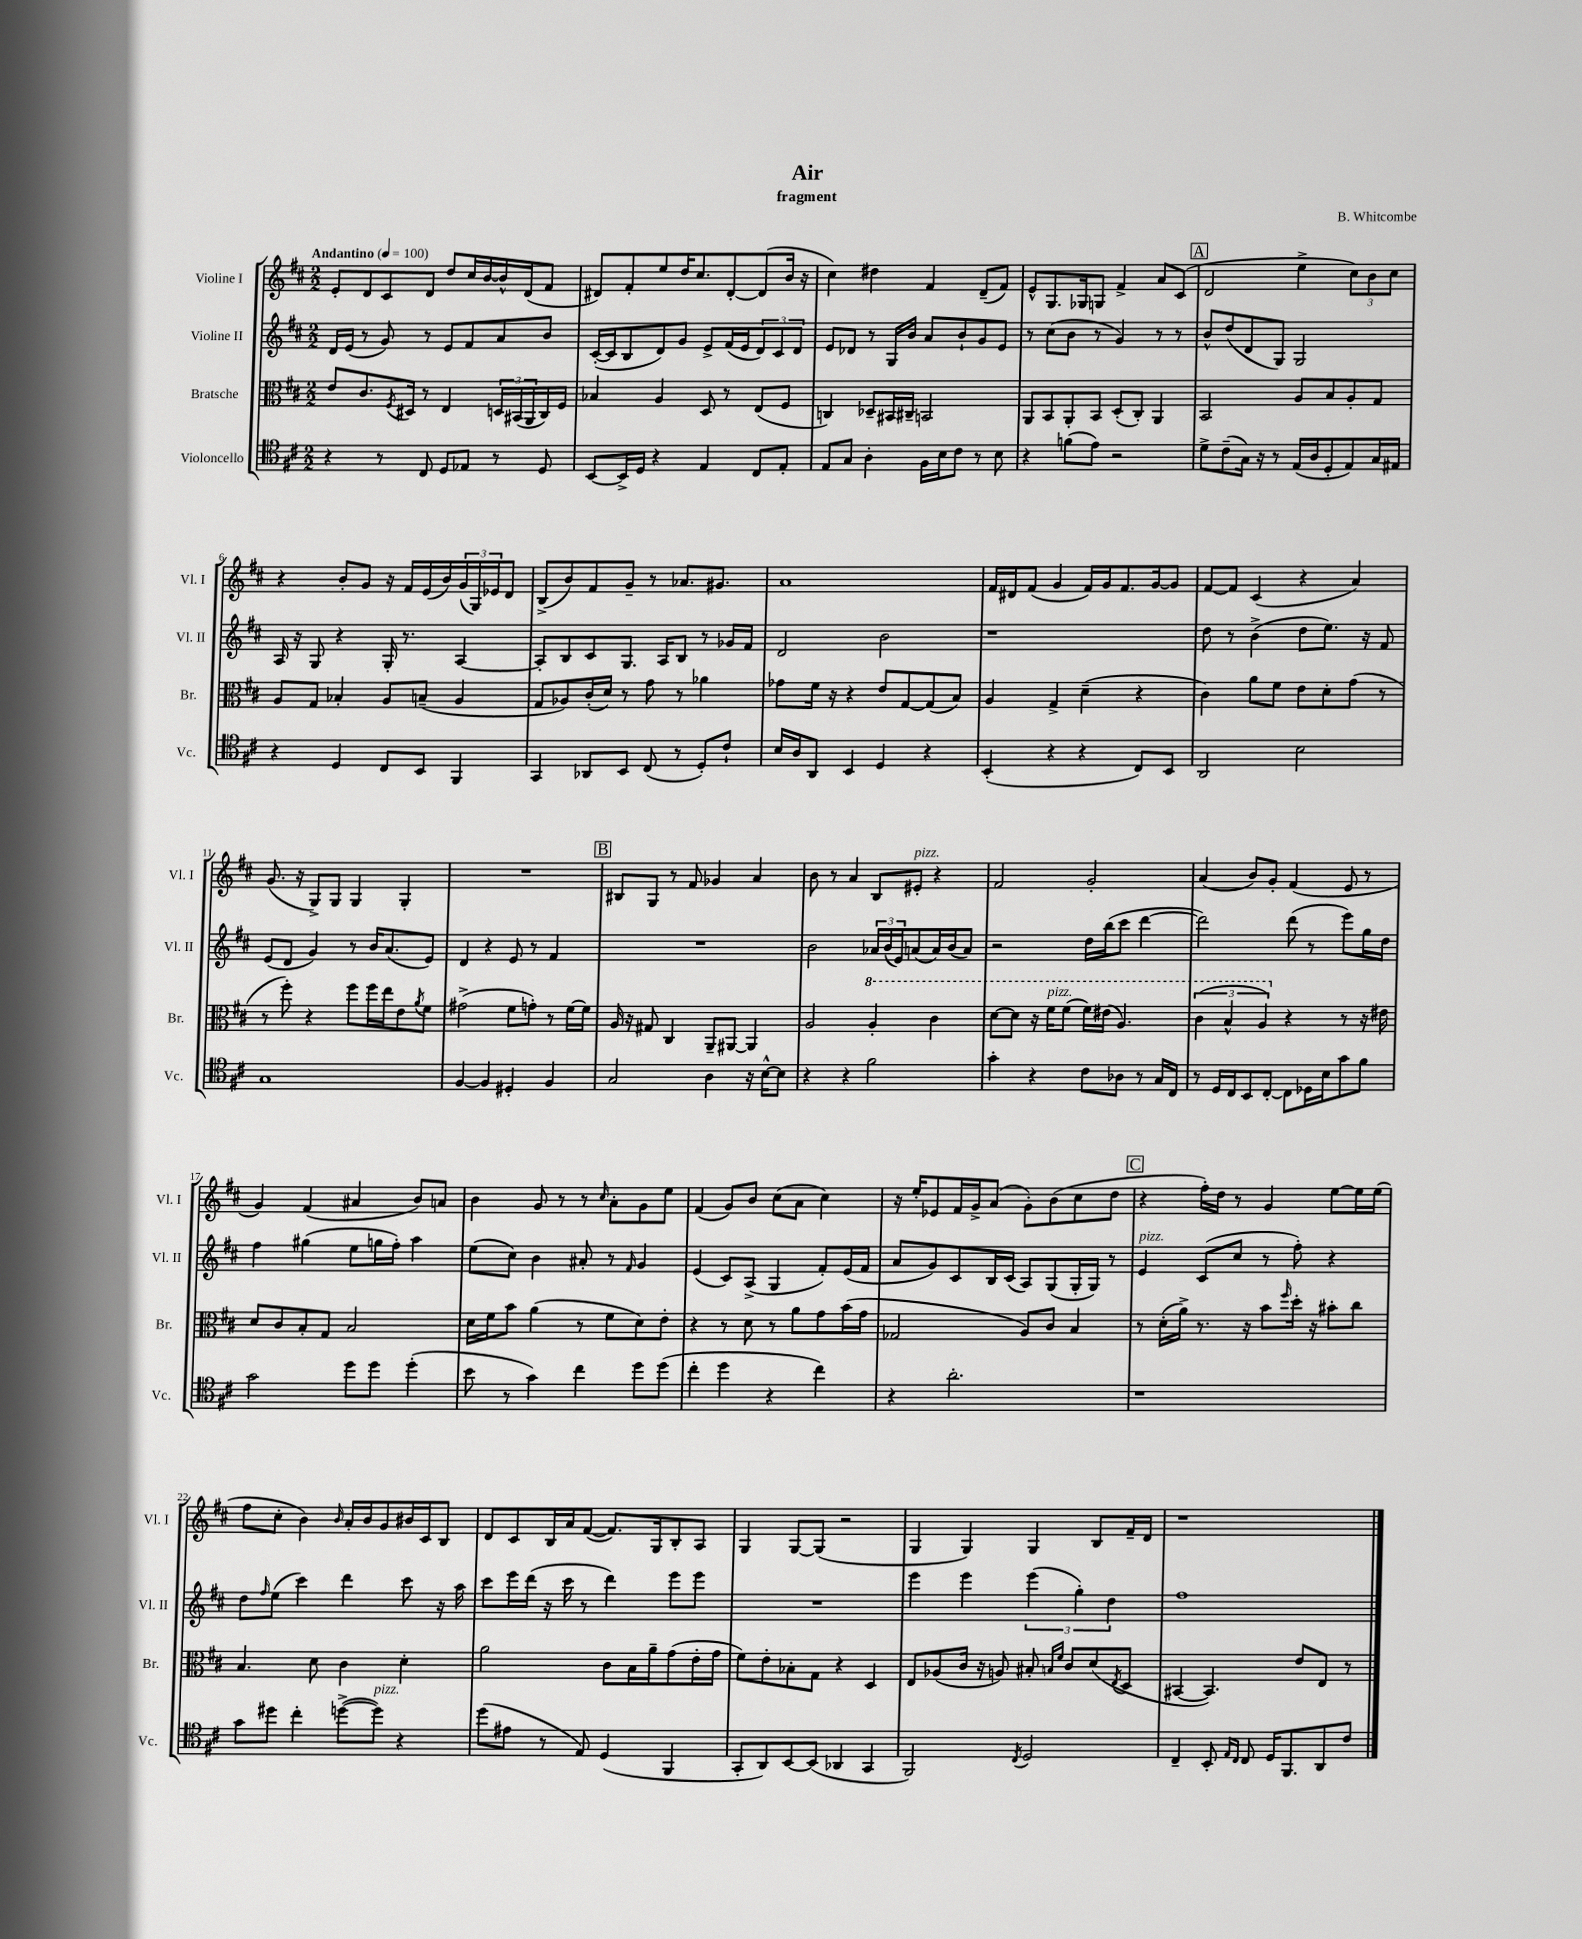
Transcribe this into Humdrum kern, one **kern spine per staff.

**kern	**kern	**kern	**kern
*part4	*part3	*part2	*part1
*staff4	*staff3	*staff2	*staff1
*I"Violoncello	*I"Bratsche	*I"Violine II	*I"Violine I
*I'Vc.	*I'Br.	*I'Vl. II	*I'Vl. I
*clefC4	*clefC3	*clefG2	*clefG2
*k[f#c#]	*k[f#c#]	*k[f#c#]	*k[f#c#]
*M2/2	*M2/2	*M2/2	*M2/2
*MM100	*MM100	*MM100	*MM100
=1	=1	=1	=1
!	!	!	!LO:TX:a:B:t=Andantino
4r	8e/L	16d/LL	8e'/L
.	.	(16e/JJ	.
.	8.c#/	8r	8d/
8r	.	8g/)	8c#/
.	8qF#/	.	.
.	16D#X/Jk	.	.
8C#/	8r	8r	8d/J
8D/L	4E/	8e/L	8dd/L
8E-X/J	.	8f#/	16cc#/L
.	.	.	[16b/
8r	24Dn/LL	8a/	16b^^/]
.	(24BB#X/	.	.
.	.	.	(16d/J
.	24AA/	.	.
8D/	16C#/)	8b/J	8f#/J
.	16F#/JJ	.	.
=2	=2	=2	=2
[8BB/L	4B-X/	([16c#'/LL	8d#X/L)
.	.	16c#/J]	.
16BB^/L]	.	8B/	8f#'/
16D/JJ	.	.	.
4r	4A/	8d/)	8ee/
.	.	8g/J	16dd/K
.	.	.	8.cc#/
4E/	8D/	8e^/L	.
.	8r	(16f#/L	[8d#'/
.	.	16e/J	.
8C#/L	(8E/L	12d/)	(8d#/]
.	.	12c#/	.
8E'/J	8F#/J	.	16b/Jk
.	.	12d/J	.
.	.	.	16r
=3	=3	=3	=3
8E/L	4Cn/)	8e/L	4cc#\)
8G/J	.	8d-X/J	.
4A'\	8D-X~/L	8r	4dd#X\
.	16BB#X/L	16G/LL	.
.	16C#X~/JJ	16b/JJ	.
16F#\LL	2BBn/	8a/L	4f#/
16B\J	.	.	.
8c#\J	.	8b`/	.
8r	.	8g/	(8d~/L
8B\	.	8e/J	8f#/J)
=4	=4	=4	=4
4r	8AA/L	8r	8e^^/L
.	8BB/	(8cc#\L	8.G/
(8fn\L	8AA'/	8b\J	.
.	.	.	16G-X/k
8e\J)	8BB/J	8r	8Gn/J
2r	(8D'/L	4g/)	4f#^/
.	8C#'/J)	.	.
.	4AA/	8r	8a/L
.	.	8r	(8c#/J
!!LO:REH:place=s1:t=A
=5	=5	=5	=5
8d^\L	2BB/	8b^^/L	2d/
(8c#~\	.	(8dd/	.
16G\Jk)	.	8d/	.
16r	.	.	.
8r	.	8G/J)	.
(16E/LL	8A/L	2G/	4ee^\
16A/J	.	.	.
8D'/	8B/	.	.
8E/)	8A'/	.	12cc#\L)
.	.	.	12b\
16G/L	8G/J	.	.
.	.	.	12cc#\J
16E#X/JJ	.	.	.
!!LO:LB:g=z
=6	=6	=6	=6
4r	8A/L	16A/	4r
.	.	16r	.
.	8G/J	8G/	.
4D/	4B-X'/	4r	8b'/L
.	.	.	8g/J
8C#/L	8A/L	16G'/	16r
.	.	8.r	16f#/LL
8BB/J	(8Bn~/J	.	(16e/
.	.	.	16b/)
4FF#/	4A/	[4A/	(24g/
.	.	.	24G/)
.	.	.	24e-X/J
.	.	.	8d/J
=7	=7	=7	=7
4GG/	8G/L	8A'/L]	(8B^/L
.	8A-X/)	8B/	8b/)
8AA-X/L	(16c#'/L	8c#/	8f#/
.	16d/JJ)	.	.
8BB/J	8r	8.G/J	8g~/J
(8C#/	8g\	.	8r
.	.	16A/KL	.
8r	8r	8B/J	8.a-X/L
8D'/L)	4a-X\	8r	.
.	.	.	8.g#X/J
8c#`/J	.	16g-X/LL	.
.	.	16f#/JJ	.
=8	=8	=8	=8
16B/LL	8g-X\L	2d/	1a
16A/J	.	.	.
8AA/J	16f#\Jk	.	.
.	16r	.	.
4BB/	4r	.	.
4D/	8e/L	2b\	.
.	[8G/	.	.
4r	(8G/]	.	.
.	8B/J)	.	.
=9	=9	=9	=9
(4BB'/	4A/	1r	16f#/LL
.	.	.	16d#X/J
.	.	.	(8f#/J
4r	4G^/	.	4g/
4r	(4d~\	.	16f#/LL)
.	.	.	16g/J
.	.	.	8.f#/
8C#/L)	4r	.	.
.	.	.	[16g/k
8BB/J	.	.	8g/J]
=10	=10	=10	=10
2AA/	4c#\)	8dd\	[8f#/L
.	.	8r	8f#/J]
.	8a\L	(4b^\	(4c#/
.	8f#\J	.	.
2B\	8e\L	8dd\L	4r
.	8d'\	8.ee\J)	.
.	(8g\J	.	4a/)
.	.	16r	.
.	8r	8f#/	.
!!LO:LB:g=z
=11	=11	=11	=11
1G	8r	(8e/L	(8.g/
.	8ff#'\)	8d/J	.
.	.	.	16r
.	4r	4g/)	8G^/L)
.	.	.	8G/J
.	8ff#\L	8r	4G/
.	16ff#\L	16b/KL	.
.	16ee\J	(8.a/	.
.	8e\	.	4G'/
.	8qa/	.	.
.	8f#\J	8e/J)	.
=12	=12	=12	=12
[4F#/	(2g#X^\	4d/	1r
4F#/]	.	4r	.
4D#X'/	8f#\L	8e/	.
.	8gn'\J)	8r	.
4F#/	8r	4f#/	.
.	[16f#\LL	.	.
.	16f#\JJ]	.	.
!!LO:REH:place=s1:t=B
=13	=13	=13	=13
2G/	16A/	1r	8B#X/L
.	16r	.	.
.	8G#X/	.	8G/J
.	4C#/	.	8r
.	.	.	8f#/
4A\	8AA~/L	.	4g-X/
.	[8AA#X/J	.	.
16r	4AA#/]	.	4a/
[16B^^\KL	.	.	.
8B\J]	.	.	.
=14	=14	=14	=14
4r	2A/	2b\	8b\
.	.	.	8r
4r	.	.	4a/
*	*8va	*	*
2f#\	4a'/	24a-X/LL	8B/L
.	.	(24b/	.
.	.	24e/J)	.
!	!	!	!LO:TX:a:i:t=pizz.
.	.	(8an/	8e#X'/J
.	4cc#\	16a/L)	4r
.	.	(16b/J	.
.	.	8a/J)	.
=15	=15	=15	=15
4g'\	[8dd\L	2r	2f#/
.	8dd\J]	.	.
4r	16r	.	.
!	!LO:TX:a:i:t=pizz.	!	!
.	16ff#\KL	.	.
.	(8ff#\J	.	.
8c#\L	16ff#\LL)	16dd\LL	2g'/
.	(16ee#X\JJ	(16bb\J	.
8A-X\J	4.a/)	8ccc#\J	.
8r	.	[4ddd\	.
16G/LL	.	.	.
16C#/JJ	.	.	.
=16	=16	=16	=16
8r	(6cc#\	2ddd\])	(4a/
16D/LL	.	.	.
.	6b^^/	.	.
16C#/J	.	.	.
8BB/	.	.	8b/L)
.	6a/)	.	.
[8C#'/J	.	.	8g'/J
*	*X8va	*	*
8C#\L]	4r	(8ddd\	(4f#/
16D-X\L	.	8r	.
16B\J	.	.	.
8g\	8r	8eee\L)	8e/
8f#\J	16r	16gg\L	8r
.	16e#X\	16dd\JJ	.
!!LO:LB:g=z
=17	=17	=17	=17
2g\	8d/L	4ff#\	4g/)
.	8c#/	.	.
.	8B'/	(4gg#X\	(4f#/
.	8G/J	.	.
8dd\L	2B/	8ee\L	4a#X/
8dd\J	.	16ggn\L	.
.	.	16ff#'\JJ)	.
(4dd'\	.	4aa\	8b/L)
.	.	.	8an/J
=18	=18	=18	=18
8b\	16d\LL	(8ee\L	4b\
.	16f#\J	.	.
8r	8b\J	8cc#\J)	.
4g\)	(4a\	4b\	8g/
.	.	.	8r
4cc#\	8r	8a#X'/	8r
.	.	.	16qqcc#/
.	8f#\L	8r	8a'\L
.	.	16qqf#/	.
8dd\L	8d\)	4g/	8g\
(8dd\J	8e'\J	.	8ee\J
=19	=19	=19	=19
4cc#'\	4r	(4e/	(4f#/
4dd\	8r	8c#/L)	8g/L)
.	8d\	(8A^/J	8b/J
4r	8r	4G/	(8cc#\L
.	8a\L	.	8a\J
4cc#\)	8g\	8f#'/L)	4cc#\)
.	(16b\L	(16e/L	.
.	16g\JJ	16f#/JJ	.
=20	=20	=20	=20
4r	2G-X/	8a/L	16r
.	.	.	16ee'/KL
.	.	8g/)	8e-X/
2.a'\	.	8c#/	16f#/L
.	.	.	16g^/J
.	.	16B/L	(8a/J
.	.	(16c#/JJ	.
.	8A/L)	8A/L)	8g'\L)
.	8c#/J	(8G/	(8b\
.	4B/	16G'/L	8cc#\
.	.	16G/JJ)	.
.	.	8r	8dd\J
!!LO:REH:place=s1:t=C
=21	=21	=21	=21
!	!	!LO:TX:a:i:t=pizz.	!
1r	8r	4e/	4r
.	(16d'\LL	.	.
.	16a^\JJ)	.	.
.	8.r	(8c#/L	16ff#'\LL)
.	.	.	16dd\JJ
.	.	8cc#/J	8r
.	16r	.	.
.	8b\L	8r	4g/
.	16qqff#/	.	.
.	16dd'\Jk	8ff#'\)	.
.	16r	.	.
.	8b#X'\L	4r	[8ee\L
.	8cc#\J	.	16ee\L]
.	.	.	(16ee\JJ
!!LO:LB:g=z
=22	=22	=22	=22
8g\L	4.B/	8dd\L	8ff#\L
.	.	16qqff#/	.
8dd#X\J	.	(8ee\J	8cc#'\J
4cc#'\	.	4ccc#\)	4b\)
.	8d\	.	.
.	.	.	16qqb/
([8ddn^\L	4c#\	4ddd\	16a'/LL
.	.	.	16b/J
!LO:TX:a:i:t=pizz.	!	!	!
8dd\J])	.	.	8g/
4r	4d'\	8ccc#\	16b#X/L
.	.	.	16c#/J
.	.	16r	8B/J
.	.	16aa\	.
=23	=23	=23	=23
(8dd\L	2a\	8ccc#\L	8d/L
8e#X\J	.	16eee\L	8c#/
.	.	(16ddd\JJ	.
8r	.	16r	16B/L
.	.	16ccc#\	16a/J
8E/)	.	8r	([8f#/J
(4D/	8c#\L	4ddd\)	8.f#/L])
.	16B\L	.	.
.	16a~\J	.	16G/k
4FF#/	(8g\	8eee\L	8B'/
.	16e'\L	8eee\J	8A/J
.	16g\JJ	.	.
=24	=24	=24	=24
8GG'/L	8f#\L)	1r	4G/
8AA/)	8e'\	.	.
[8BB/	8B-X'\	.	[8G/L
(8BB/J]	8G\J	.	(8G/J]
4AA-X/	4r	.	2r
4GG/	4D/	.	.
=25	=25	=25	=25
2FF#/)	8E/L	4eee\	4G/
.	(8A-X/	.	.
.	16c#/Jk	4eee\	4G/)
.	16r	.	.
.	8An/)	.	.
8qC#/	.	.	.
2D/	8B#X'/	(6eee\	4G/
.	16qqBn/LL	.	.
.	16qqf#/JJ	.	.
.	8c#/L	.	.
.	.	6gg'\)	.
.	(8d/	.	8B/L
.	.	6dd\	.
.	8qE/	.	.
.	8D/J	.	16f#~/L
.	.	.	16d/JJ
=26	=26	=26	=26
4C#~/	[4BB#X/	1ff#	1r
8BB'/	4.BB#/])	.	.
16qqE/LL	.	.	.
16qqC#/JJ	.	.	.
8C#/	.	.	.
16D/KL	.	.	.
8.FF#/	.	.	.
.	8e/L	.	.
8AA/	8E/J	.	.
8c#/J	8r	.	.
==	==	==	==
*-	*-	*-	*-
